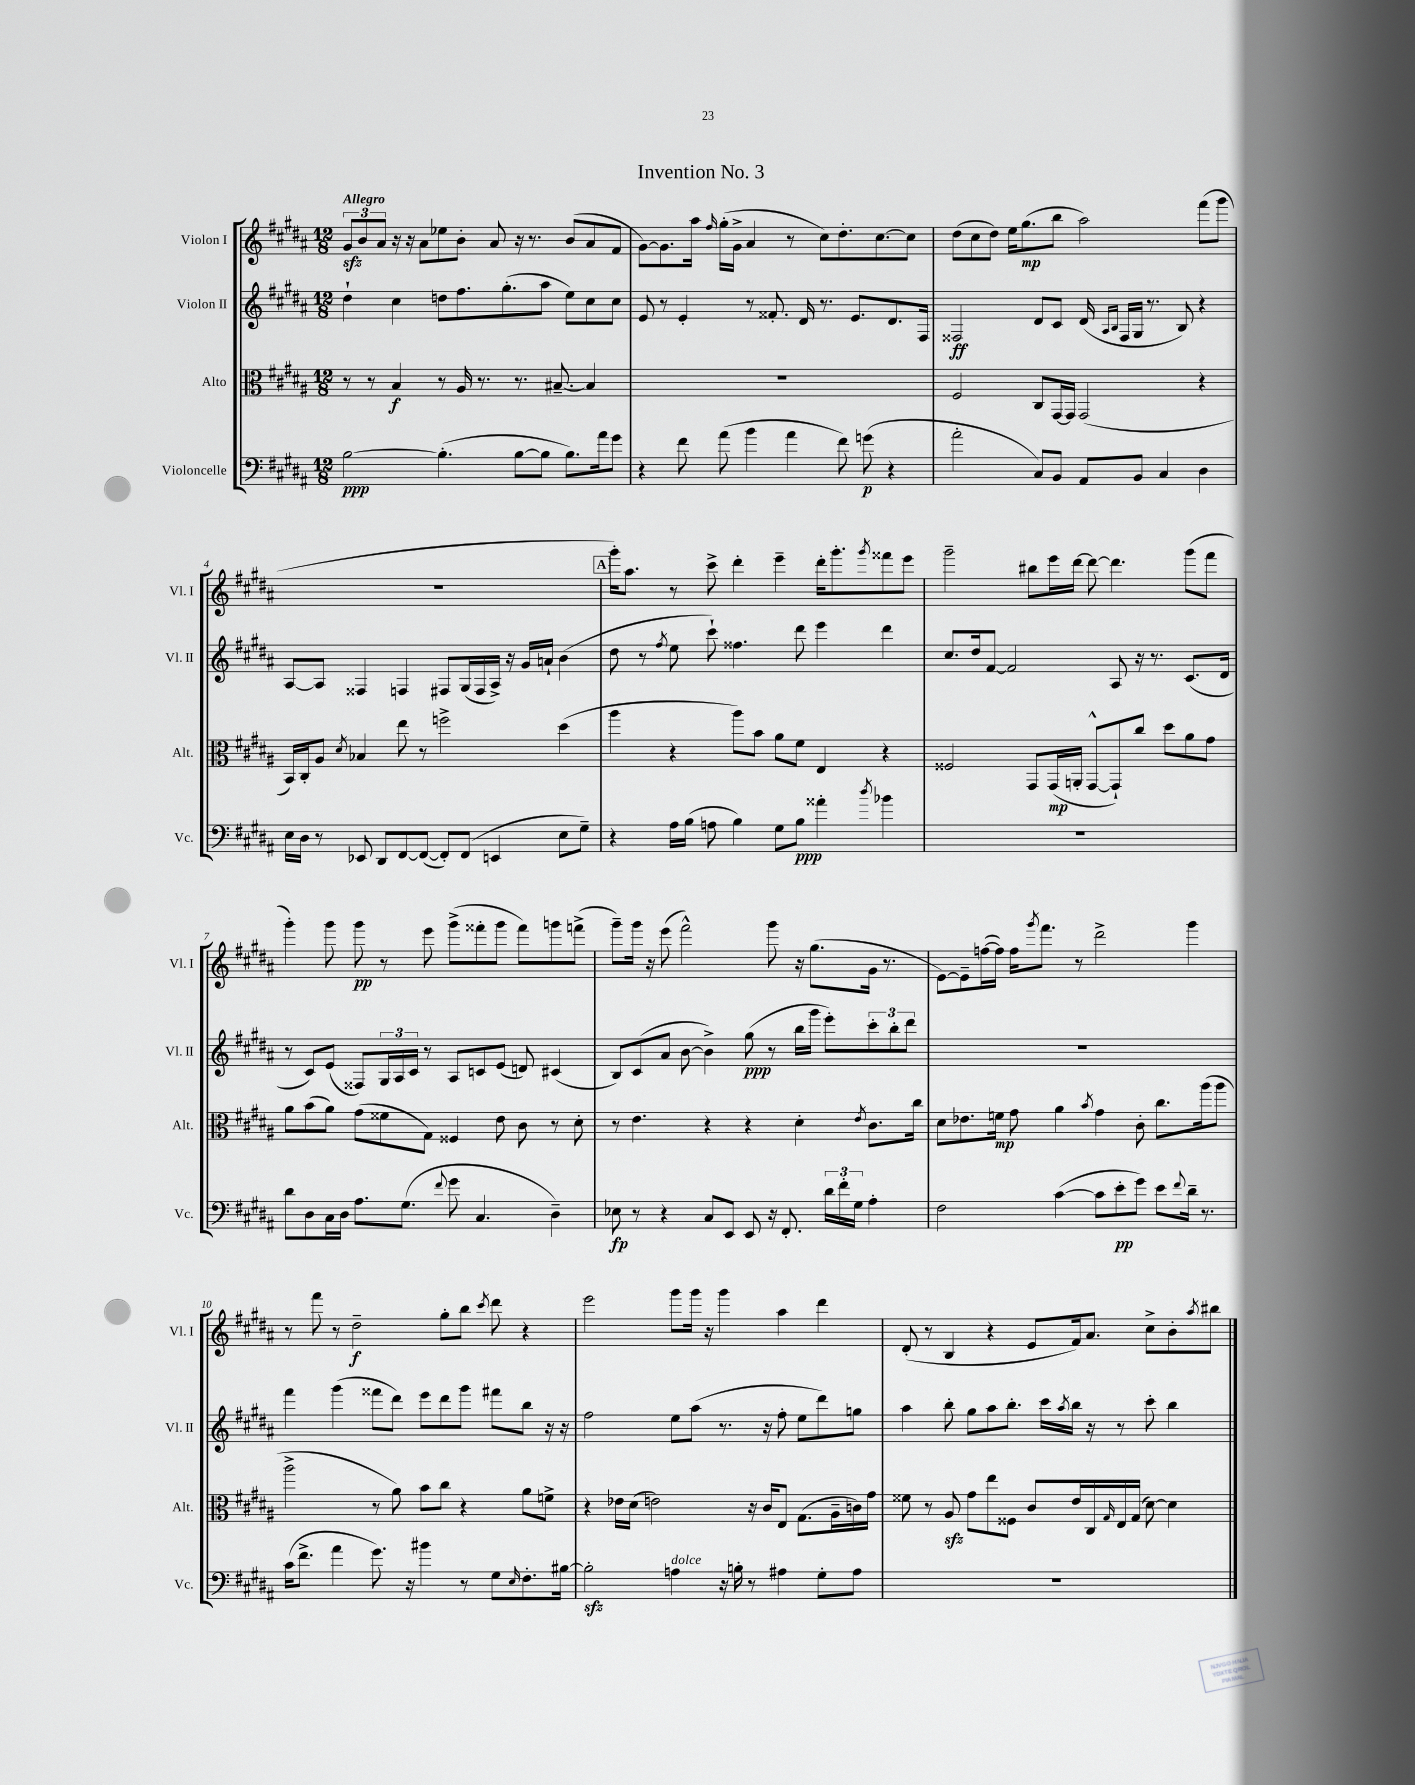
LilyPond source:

\header { title = "Invention No. 3" }
<<
\new StaffGroup <<
\new Staff = "s0" \with { instrumentName = "Violon I" shortInstrumentName = "Vl. I" } {
    \clef treble \key b \major \numericTimeSignature \time 12/8 \tempo "Allegro"
    \tuplet 3/2 { gis'8\sfz b'8 ais'8 } r16 r16 ais'8 ees''8 b'8-. ais'8 r16 r8. b'8( ais'8 fis'8 |
    gis'8~) gis'8. ais''16 \grace { fis''16 } gis''16-.( gis'16-> ais'4 r8 cis''8) dis''8.-. cis''8.~ cis''8 |
    dis''8( cis''8 dis''8) e''16 gis''8.\mp( b''8 ais''2) fis'''8( gis'''8 |
    R1. |
    \mark \markup { \box "A" } gis'''16-.) ais''8. r8 cis'''8-> dis'''4-. e'''4-- dis'''16-. gis'''8.-. \acciaccatura { gis'''8 } fisis'''8 e'''8 |
    gis'''2-- bis''8 e'''16 dis'''16~ dis'''8~ dis'''4. gis'''8( fis'''8 |
    gis'''4-.) gis'''8 gis'''8\pp r8 e'''8 gis'''8->( fisis'''8-. gis'''8 fisis'''8) g'''8 f'''8->( |
    gis'''8--) gis'''16 r16 e'''8( fis'''2-^) gis'''8 r16 gis''8.( gis'16 r8. |
    e'8~) e'8-- f''16~( f''16) f''16 \acciaccatura { gis'''8 } fis'''8. r8 dis'''2-> gis'''4 |
    r8 fis'''8 r8 dis''2--\f gis''8-. b''8 \acciaccatura { cis'''8 } dis'''8 r4 |
    e'''2 gis'''8 gis'''16 r16 gis'''4 ais''4 dis'''4 |
    dis'8-.( r8 b4 r4 e'8 fis'16) ais'8. cis''8-> b'8-. \acciaccatura { ais''8 } bis''8 \bar "|." |
}
\new Staff = "s1" \with { instrumentName = "Violon II" shortInstrumentName = "Vl. II" } {
    \clef treble \key b \major \numericTimeSignature \time 12/8
    dis''4-! cis''4 d''8 fis''8. gis''8.-.( ais''8 e''8) cis''8 cis''8 |
    e'8 r8 e'4-. r8 fisis'8.-. dis'16 r8. e'8. dis'8. fis16 |
    fisis2\ff dis'8 cis'8 dis'16( \grace { ais16 b16 } fisis16 gis16 r8. b8) r4 |
    ais8~ ais8 fisis4 f4 fis8 gis16( fis16 ais16->) r16 gis'16 a'16-! b'4( |
    \mark \markup { \box "A" } dis''8 r8 \acciaccatura { fis''8 } e''8 cis'''8-!) fisis''4. dis'''8 e'''4 dis'''4 |
    cis''8. dis''16 fis'8~ fis'2 ais8 r16 r8. cis'8.( dis'16 |
    r8 cis'8) e'8( fisis8) \tuplet 3/2 { gis16 ais16 cis'16 } r8 ais8 c'8 e'8( d'8) cis'4( |
    b8) cis'8( ais'8 b'8~ b'4->) gis''8\ppp( r8 b''16 gis'''16 e'''8-.) \tuplet 3/2 { cis'''8-. b''8-. dis'''8 } |
    R1. |
    fis'''4 gis'''4( fisis'''8 dis'''8) e'''8 dis'''8 gis'''8 fis'''8 b''8 r16 r16 |
    fis''2 e''8 ais''8( r8. r16 fis''8-. e''8 dis'''8) g''8 |
    ais''4 b''8-. gis''8 ais''8 b''8.-. cis'''16 \acciaccatura { ais''8 } b''16 r16 r8 cis'''8-. b''4 \bar "|." |
}
\new Staff = "s2" \with { instrumentName = "Alto" shortInstrumentName = "Alt." } {
    \clef alto \key b \major \numericTimeSignature \time 12/8
    r8 r8 b4\f r8 ais16 r8. r8. bis8.~-- bis4 |
    R1. |
    fis2 cis8 gis,16~ gis,16 gis,2( r4 |
    b,16) cis16-. ais8 \acciaccatura { dis'8 } bes4 e''8 r8 f''2-> dis''4( |
    \mark \markup { \box "A" } ais''4 r4 ais''8) b'8 ais'8 fis'8 e4 r4 |
    fisis2 gis,8 gis,16\mp( a,16-. gis,8~-^ gis,8-!) cis''8 dis''8 ais'8 gis'8 |
    ais'8 b'8( ais'8) gis'8( fisis'8 gis8) fisis4 e'8 cis'8 r8 dis'8-. |
    r8 e'4. r4 r4 dis'4-. \acciaccatura { e'8 } cis'8. cis''16 |
    dis'8 ees'8. f'16\mp gis'8 ais'4 \acciaccatura { b'8 } gis'4 cis'8-. cis''8. ais''16( ais''8 |
    ais''2-> r8 ais'8) b'8 cis''8 r4 ais'8 f'8-> |
    r4 ees'16 dis'16( e'2) r16 cis'16 e8 gis8.( ais16-- c'16) gis'16 |
    fisis'8 r8 ais8\sfz gis'8 e''8 fisis8 cis'8 e'16 cis16 \grace { gis16 } e16 gis16( dis'8~) dis'4 \bar "|." |
}
\new Staff = "s3" \with { instrumentName = "Violoncelle" shortInstrumentName = "Vc." } {
    \clef bass \key b \major \numericTimeSignature \time 12/8
    b2~\ppp b4.-.( b8~ b8 b8.) ais'16 gis'8 |
    r4 fis'8 ais'8( b'4 ais'4 fis'8) g'8\p( r4 |
    ais'2-. cis8) b,8 ais,8 b,8 cis4 dis4 |
    e16 dis16 r8 ees,8 dis,8 fis,8~ fis,8~( fis,8-.) fis,8( e,4 e8 gis8--) |
    \mark \markup { \box "A" } r4 ais16 b16( a8 b4) gis8 b8\ppp aisis'4-. \acciaccatura { dis''8 } bes'4 |
    R1. |
    dis'8 dis8 cis16 dis16 ais8. gis8.( \appoggiatura { fis'8 } gis'8 cis4. dis4--) |
    ees8\fp r8 r4 cis8 e,8 e,8 r16 fis,8.-. \tuplet 3/2 { dis'16 fis'16-. gis16 } ais4-. |
    fis2 cis'4~( cis'8 e'8-.\pp gis'8) e'8 \appoggiatura { fis'8 } dis'16-- r8. |
    cis'16( fis'8.-> ais'4 gis'8.) r16 bis'4 r8 gis8 \grace { e16 } fis8.-. bis16~ |
    bis2-.\sfz a4^\markup { \italic "dolce" } r16 b16-. r8 ais4 gis8-. ais8 |
    R1. \bar "|." |
}
>>
>>
